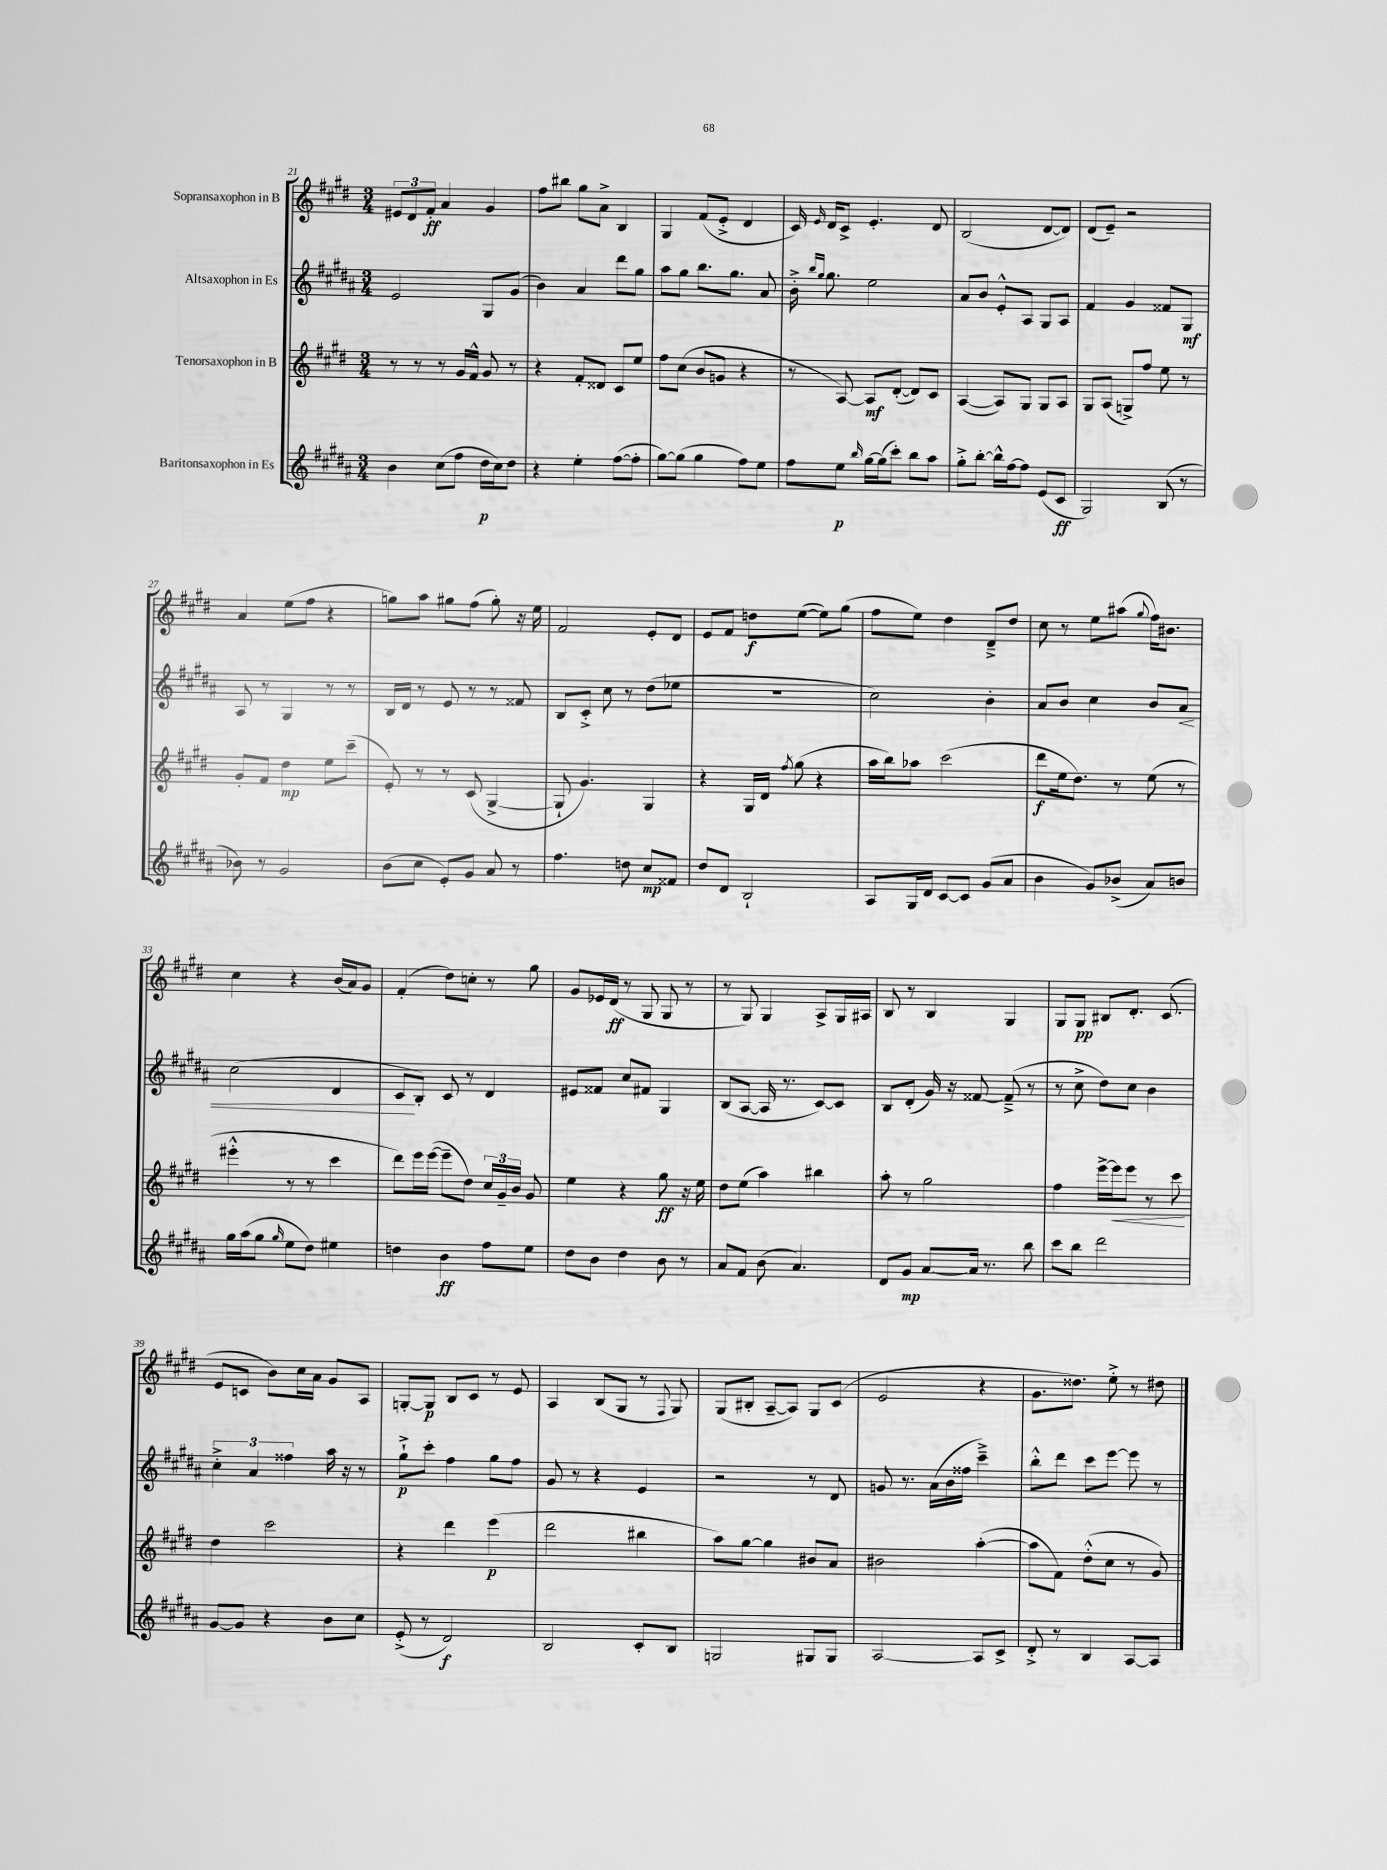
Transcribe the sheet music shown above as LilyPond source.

<<
\new StaffGroup <<
\new Staff = "s0" \with { instrumentName = "Sopransaxophon in B" } {
    \clef treble \key e \major \numericTimeSignature \time 3/4
    \autoBeamOff \tuplet 3/2 { eis'8[ dis'8 fis'8]-.\ff } a'4 gis'4 |
    fis''8[ bis''8] gis''8[ a'8]-> b4 |
    gis4 fis'8[( e'8]-.-> dis'4 |
    cis'16) \grace { e'16 } dis'16[ cis'8]-> e'4.-. dis'8 |
    b2( dis'8[~ dis'8]) |
    dis'8[( e'8]--) r2 |
    a'4 e''8[( fis''8] r4 |
    g''8[) a''8] gis''8[ fis''8]( gis''8-.) r16 e''16 |
    fis'2 e'8[-. dis'8] |
    e'8[ fis'8] d''8[\f e''8]~( e''8[) gis''8]( |
    fis''8[ e''8]) dis''4 dis'8[---> dis''8] |
    cis''8 r8 e''8[ ais''8]( \appoggiatura { gis''8 } fis''16[) bis'8.] |
    cis''4 r4 b'16[( a'16) gis'8] |
    fis'4-.( dis''8[) c''8]-. r8 gis''8 |
    gis'8[ ees'16 dis'16]\ff( r8 gis8 gis8 r8 |
    r8 gis8) gis4 a8[-> gis16 ais16] |
    b8 r8 b4 gis4 |
    gis8[ gis8]\pp bis8[ dis'8.]-. cis'8.( |
    e'8[ c'8] b'8[) cis''16 a'16] gis'8[ a8] |
    g8[~-. g8]\p b8[ cis'8] r8 e'8 |
    a4 b8[( gis8] r8 \appoggiatura { fis8 } gis8) |
    gis8[( bis8]-. a8[~-- a8]) gis8[ cis'8]( |
    e'2 r4 |
    gis'8.[ disis''8.]) e''8-.-> r8 dis''8 \bar "|." |
}
\new Staff = "s1" \with { instrumentName = "Altsaxophon in Es" } {
    \clef treble \key b \major \numericTimeSignature \time 3/4
    \autoBeamOff e'2 gis8[ gis'8]( |
    b'4) ais'4 dis'''8[ gis''8] |
    ais''8[ gis''8] b''8.[ gis''8.] ais'8 |
    b'16-.-> \grace { b''16[ gis''16] } gis''8. e''2 |
    ais'8[ b'8] e'8[-.-^ ais8] gis8[ ais8] |
    fis'4 gis'4 fisis'8[ gis8]\mf |
    ais8 r8 gis4 r8 r8 |
    b16[ dis'16] r8 e'8 r8 r8 fisis'8 |
    b8[ cis'8]-.-> cis''8 r8 dis''8[( ees''8] |
    r2. |
    cis''2) b'4-. |
    ais'8[ b'8] cis''4 b'8[ ais'8]\< |
    cis''2( dis'4 |
    cis'8[\! b8]-.) cis'8 r8 dis'4 |
    eis'8[ fisis'8] cis''8[ fis'8] gis4 |
    b8[( ais8]~ ais16 r8. cis'8[~) cis'8] |
    b8[ dis'8]-.( gis'16) r16 fisis'8~ fisis'8--->( r8 |
    r8 cis''8-> dis''8[) cis''8] b'4 |
    \tuplet 3/2 { cis''4-.-> ais'4 fisis''4 } ais''16 r16 r8 |
    gis''8[-!->\p cis'''8]-. fis''4 gis''8[ fis''8] |
    gis'8 r8 r4 e'4 |
    r2 r8 dis'8 |
    g'8 r8. ais'16[( b'16 fisis''16] cis'''4--->) |
    b''8[-.-^ dis'''8] cis'''8[ e'''8]~ e'''8 r8 \bar "|." |
}
\new Staff = "s2" \with { instrumentName = "Tenorsaxophon in B" } {
    \clef treble \key e \major \numericTimeSignature \time 3/4
    \autoBeamOff r8 r8 r8 gis'16[ fis'16]-^ gis'8 r8 |
    r4 fis'8[-. disis'8] cis'8[ e''8] |
    fis''8[ cis''8]( b'8[ g'8] r4 |
    r8 a8~) a8[\mf dis'8]~-.( dis'8[) cis'8] |
    a4~( a8[) gis8] gis8[ a8] |
    gis8[ a8]( g8[->) fis''8] e''8 r8 |
    gis'8[-. fis'8] dis''4\mp e''8[ cis'''8]--( |
    e'8-.) r8 r8 cis'8( gis4~-> |
    gis8-! gis'4.) gis4 |
    r4 gis16[ dis'16] \acciaccatura { fis''8 } gis''8( r4 |
    a''16[ b''16) aes''8] cis'''2( |
    dis'''8[\f e''16 dis''8.]) r8 e''8( r8 |
    eis'''4-.-^ r8 r8 cis'''4 |
    dis'''8[) e'''16 e'''16]~( e'''8[-- dis''8]) \tuplet 3/2 { cis''16[ gis'16-- b'16] } gis'8 |
    e''4 r4 gis''8\ff r16 e''16 |
    dis''8[ e''8]( a''4) bis''4 |
    a''8-. r8 gis''2 |
    fis''4 e'''16[~-> e'''16\< e'''8] r8 cis'''8\! |
    dis''4 cis'''2 |
    r4 dis'''4 e'''4\p( |
    dis'''2 bis''4 |
    a''8[) gis''8]~ gis''4 bis'8[ a'8] |
    bis'2 a''4~-.( |
    a''8[ fis'8]) dis''8[-.-^( cis''8] r8 gis'8) \bar "|." |
}
\new Staff = "s3" \with { instrumentName = "Baritonsaxophon in Es" } {
    \clef treble \key b \major \numericTimeSignature \time 3/4
    \autoBeamOff b'4 cis''8[( fis''8] dis''16[\p cis''16) dis''8] |
    r4 e''4-. fis''8[~( fis''8]-. |
    gis''8[~) gis''8]( gis''4 fis''8[) e''8] |
    fis''8[ e''8]\p \grace { b''16 } gis''16[~ gis''16( cis'''8]-.) b''8[ ais''8] |
    gis''8[-.-> b''8]~-. b''16[-^ fis''16~ fis''8] e'8[( cis'8]\ff |
    gis2) b8( r8 |
    bes'8) r8 gis'2 |
    b'8[( cis''8] e'8[-.) gis'8] ais'8 r8 |
    fis''4. d''8 cis''8[\mp fisis'8] |
    dis''8[ dis'8] b2-! |
    ais8[ gis16 dis'16] cis'8[~ cis'8] gis'8[( ais'8] |
    b'4 gis'8[) bes'8]->( ais'8[) b'8] |
    gis''16[ ais''16( gis''8] \grace { gis''16 } e''8[ dis''8]) eis''4 |
    d''4 b'4\ff fis''8[ e''8] |
    dis''8[ b'8] dis''4 b'8 r8 |
    ais'8[ fis'8] b'8( ais'4.) |
    dis'8[ gis'8]\mp ais'8[~ ais'16] r8. b''8 |
    cis'''8[ b''8] dis'''2 |
    gis'8[~ gis'8] r4 b'8[ cis''8] |
    e'8-.->( r8 dis'2\f) |
    b2 cis'8[-. b8] |
    g2 gis8[ gis8] |
    ais2~ ais8[ cis'8]-> |
    dis'8-.-> r8 b4 ais8[~ ais8] \bar "|." |
}
>>
>>
\layout { \context { \Score currentBarNumber = #21 } }
